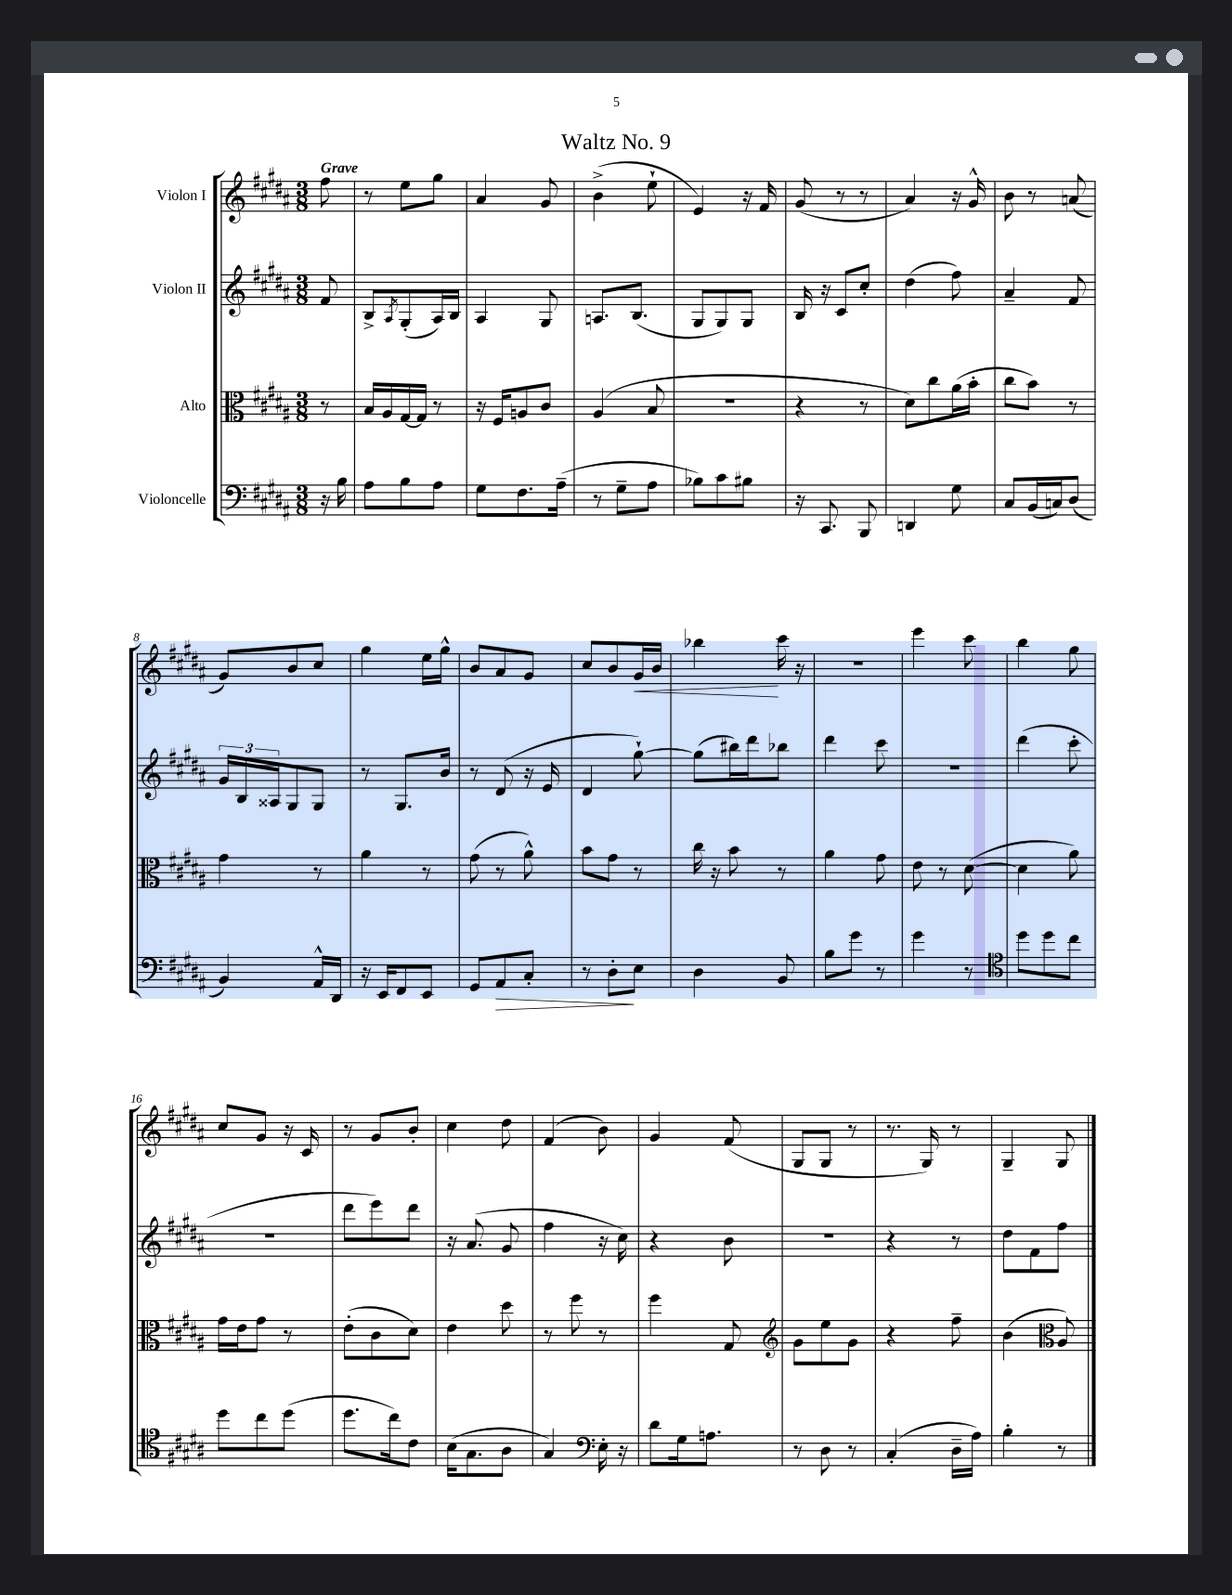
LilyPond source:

\header { title = "Waltz No. 9" }
<<
\new StaffGroup <<
\new Staff = "s0" \with { instrumentName = "Violon I" } {
    \clef treble \key b \major \numericTimeSignature \time 3/8 \partial 8 \tempo "Grave"
    fis''8 |
    r8 e''8 gis''8 |
    ais'4 gis'8 |
    b'4->( e''8-! |
    e'4) r16 fis'16 |
    gis'8( r8 r8 |
    ais'4) r16 gis'16-^ |
    b'8 r8 a'8( |
    gis'8) b'8 cis''8 |
    gis''4 e''16 gis''16-^ |
    b'8 ais'8 gis'8 |
    cis''8 b'8 gis'16\< b'16 |
    bes''4\! cis'''16 r16 |
    R4. |
    e'''4 cis'''8 |
    b''4 gis''8 |
    cis''8 gis'8 r16 cis'16 |
    r8 gis'8 b'8-. |
    cis''4 dis''8 |
    fis'4( b'8) |
    gis'4 fis'8( |
    gis8 gis8 r8 |
    r8. gis16) r8 |
    gis4-- gis8 \bar "|." |
}
\new Staff = "s1" \with { instrumentName = "Violon II" } {
    \clef treble \key b \major \numericTimeSignature \time 3/8 \partial 8
    fis'8 |
    b8-> \acciaccatura { ais8 } gis8-.( ais16) b16 |
    ais4 gis8 |
    a8. b8.( |
    gis8 gis8) gis8 |
    b16 r16 cis'8 cis''8-. |
    dis''4( fis''8) |
    ais'4-- fis'8 |
    \tuplet 3/2 { gis'16 b16 aisis16 } gis8 gis8 |
    r8 gis8. b'16 |
    r8 dis'8( r16 e'16 |
    dis'4 gis''8~-!) |
    gis''8( bis''16) dis'''16 bes''8 |
    dis'''4 cis'''8 |
    R4. |
    dis'''4( cis'''8-. |
    R4. |
    dis'''8 e'''8) dis'''8 |
    r16 ais'8.( gis'8 |
    fis''4 r16 cis''16) |
    r4 b'8 |
    R4. |
    r4 r8 |
    dis''8 fis'8 fis''8 \bar "|." |
}
\new Staff = "s2" \with { instrumentName = "Alto" } {
    \clef alto \key b \major \numericTimeSignature \time 3/8 \partial 8
    r8 |
    b16 ais16 gis16~ gis16 r8 |
    r16 fis16 a8 cis'8 |
    ais4( b8 |
    R4. |
    r4 r8 |
    dis'8) cis''8 ais'16( b'16-. |
    cis''8 b'8) r8 |
    gis'4 r8 |
    ais'4 r8 |
    gis'8( r8 ais'8-^) |
    b'8 gis'8 r8 |
    cis''16 r16 b'8 r8 |
    ais'4 gis'8 |
    e'8 r8 dis'8~( |
    dis'4 ais'8) |
    gis'16 e'16 gis'8 r8 |
    e'8-.( cis'8 dis'8) |
    e'4 dis''8 |
    r8 fis''8 r8 |
    fis''4 gis8 |
    \clef treble gis'8 e''8 gis'8 |
    r4 fis''8-- |
    b'4( \clef alto ais8) \bar "|." |
}
\new Staff = "s3" \with { instrumentName = "Violoncelle" } {
    \clef bass \key b \major \numericTimeSignature \time 3/8 \partial 8
    r16 b16 |
    ais8 b8 ais8 |
    gis8 fis8. ais16--( |
    r8 gis8-- ais8 |
    bes8) cis'8 bis8 |
    r16 cis,8. b,,8 |
    d,4 gis8 |
    cis8 b,16( c16) dis8( |
    b,4) ais,16-^ dis,16 |
    r16 e,16 fis,8 e,8 |
    gis,8 ais,8\> cis8-. |
    r8 dis8-.\! e8 |
    dis4 b,8 |
    b8 gis'8 r8 |
    gis'4 r8 |
    \clef tenor dis''8 dis''8 cis''8 |
    dis''8 cis''8 dis''8( |
    dis''8. cis''16) cis'8 |
    b16( gis8. ais8 |
    gis4) \clef bass e16-. r16 |
    dis'8 gis16 a8. |
    r8 dis8 r8 |
    cis4-.( dis16-- ais16) |
    b4-. r8 \bar "|." |
}
>>
>>
